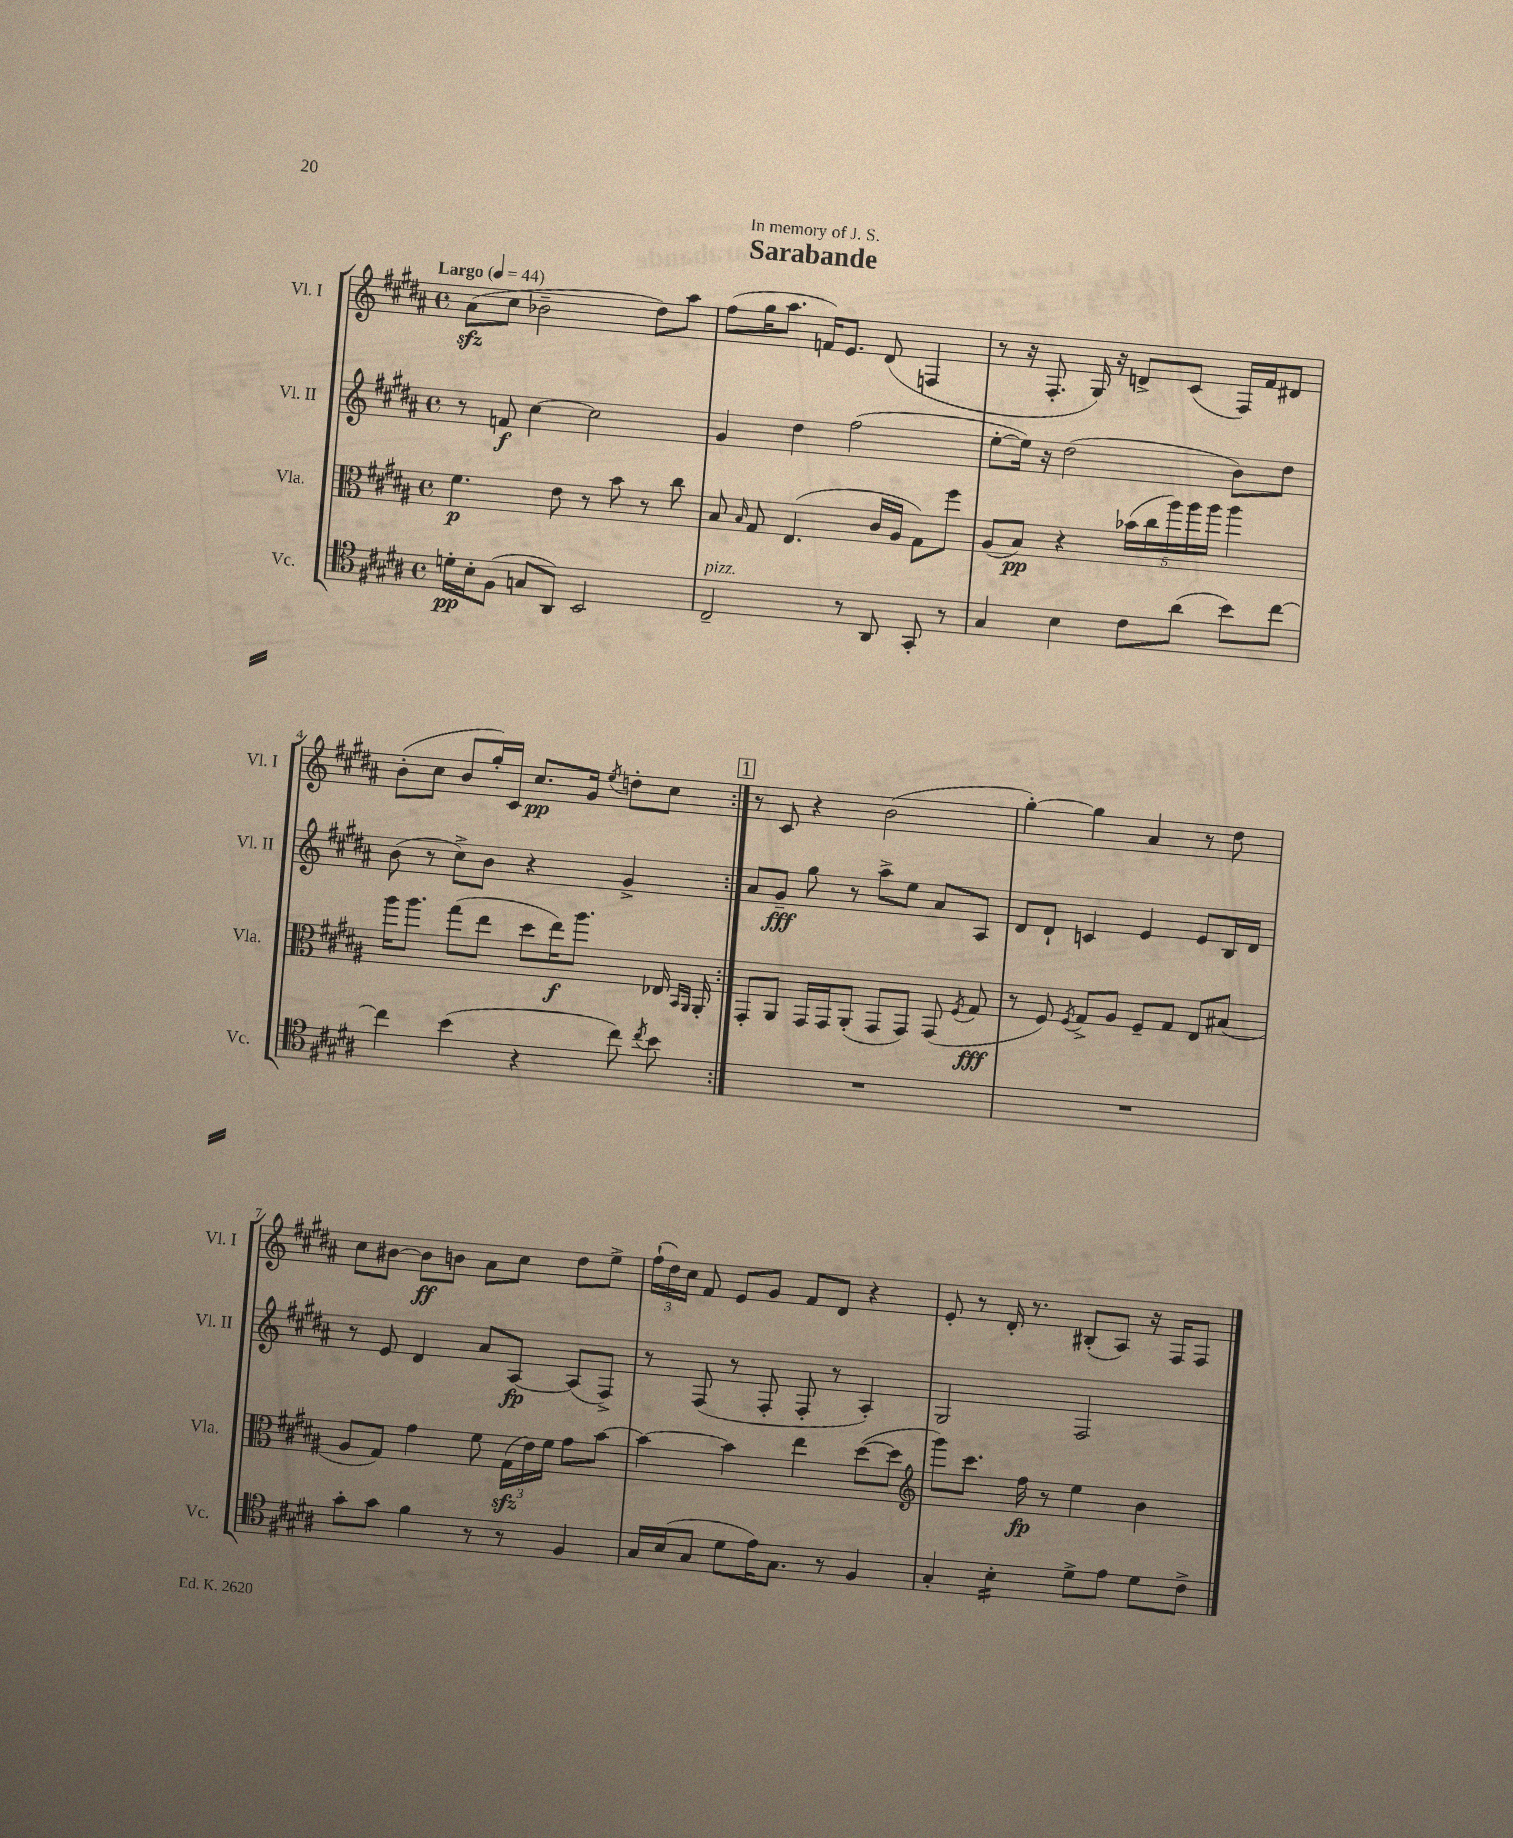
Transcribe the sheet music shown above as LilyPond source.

\header { title = "Sarabande" dedication = "In memory of J. S." }
<<
\new StaffGroup <<
\new Staff = "s0" \with { instrumentName = "Vl. I" shortInstrumentName = "Vl. I" } {
    \clef treble \key b \major \defaultTimeSignature \time 4/4 \tempo "Largo" 4 = 44
    \autoBeamOff \repeat volta 2 { ais'8[\sfz( cis''8] bes'2-- dis''8[) ais''8] |
    fis''8[( gis''16 ais''8.] f'16[) e'8.] dis'8( f4 |
    r8 r16 fis8.-. gis16) r16 d'8[-> cis'8]( fis16[) fis'16 dis'8] |
    b'8[-.( cis''8] b'8[ gis''16-.) cis'16] cis''8.[\pp gis'16] \acciaccatura { e''8 } d''8[-. cis''8] | }
    \mark \markup { \box "1" } r8 cis'8 r4 b'2( |
    gis''4~-.) gis''4 ais'4 r8 dis''8 |
    cis''8[ bis'8]~ bis'8[\ff b'8] ais'8[ cis''8] dis''8[ e''8]-> |
    \tuplet 3/2 { fis''16[-!( dis''16) cis''16] } fis'8 e'8[ gis'8] fis'8[ dis'8] r4 |
    e'8-. r8 dis'16-. r8. bis8[-.( ais8]) r16 fis16[ fis8] \bar "|." |
}
\new Staff = "s1" \with { instrumentName = "Vl. II" shortInstrumentName = "Vl. II" } {
    \clef treble \key b \major \defaultTimeSignature \time 4/4
    \autoBeamOff \repeat volta 2 { r8 f'8\f cis''4~ cis''2 |
    gis'4 dis''4 fis''2( |
    e''8[~-. e''16]) r16 dis''2( b'8[) dis''8] |
    b'8( r8 cis''8[->) b'8] r4 gis'4-> | }
    \mark \markup { \box "1" } ais'8[ gis'8]--\fff gis''8 r8 ais''8[-> e''8] ais'8[ ais8] |
    dis'8[ dis'8]-! c'4 e'4 e'8[ b16 dis'16] |
    r8 e'8 dis'4 ais'8[ ais8]~\fp ais8[( fis8]->) |
    r8 fis8( r8 fis8-. fis8-. r8 ais4-.) |
    gis2 fis2 \bar "|." |
}
\new Staff = "s2" \with { instrumentName = "Vla." shortInstrumentName = "Vla." } {
    \clef alto \key b \major \defaultTimeSignature \time 4/4
    \autoBeamOff \repeat volta 2 { fis'4.\p e'8 r8 b'8 r8 cis''8 |
    b8 \grace { b16 } gis8 e4.( cis'16[ ais16] gis8[) fis''8] |
    ais8[( b8]\pp) r4 \tuplet 5/4 { bes'16[( cis''16 ais''16) ais''16 ais''16] } ais''4 |
    ais''16[ ais''8.] gis''8[( e''8] dis''8[ e''16\f) ais''8.] ees16 \grace { b,16[ ais,16] } ais,16-. | }
    \mark \markup { \box "1" } gis,8[-. ais,8] gis,16[ gis,16 ais,8]-.( gis,8[ gis,8]) gis,8( \acciaccatura { fis8 } gis8\fff |
    r8 fis8) \acciaccatura { fis8 } gis8[-> ais8] fis8[-- gis8] e8[ bis8]( |
    ais8[ gis8]) gis'4 fis'8 \tuplet 3/2 { gis16[\sfz( e'16) fis'16] } gis'8[ b'8]~ |
    b'4~ b'4 e''4 dis''8[~( dis''8] |
    \clef treble gis'''8[) cis'''8.] fis''16\fp r8 e''4 b'4 \bar "|." |
}
\new Staff = "s3" \with { instrumentName = "Vc." shortInstrumentName = "Vc." } {
    \clef tenor \key b \major \defaultTimeSignature \time 4/4
    \autoBeamOff \repeat volta 2 { d'16[-.\pp b16-. fis8]( g8[ ais,8]) b,2 |
    cis2--^\markup { \italic "pizz." } r8 ais,8 gis,8-. r8 |
    gis4 b4 cis'8[ ais'8]( b'8[) cis''8]~ |
    cis''4 b'4( r4 cis''8) \acciaccatura { cis''8 } b'8 | }
    \mark \markup { \box "1" } R1 |
    R1 |
    gis'8[-. gis'8] fis'4 r8 r8 fis4 |
    gis16[ b16( gis8] dis'8[ e'16) gis8.] r8 fis4 |
    gis4-. b4:16-. dis'8[-> e'8] dis'8[ cis'8]-> \bar "|." |
}
>>
>>
